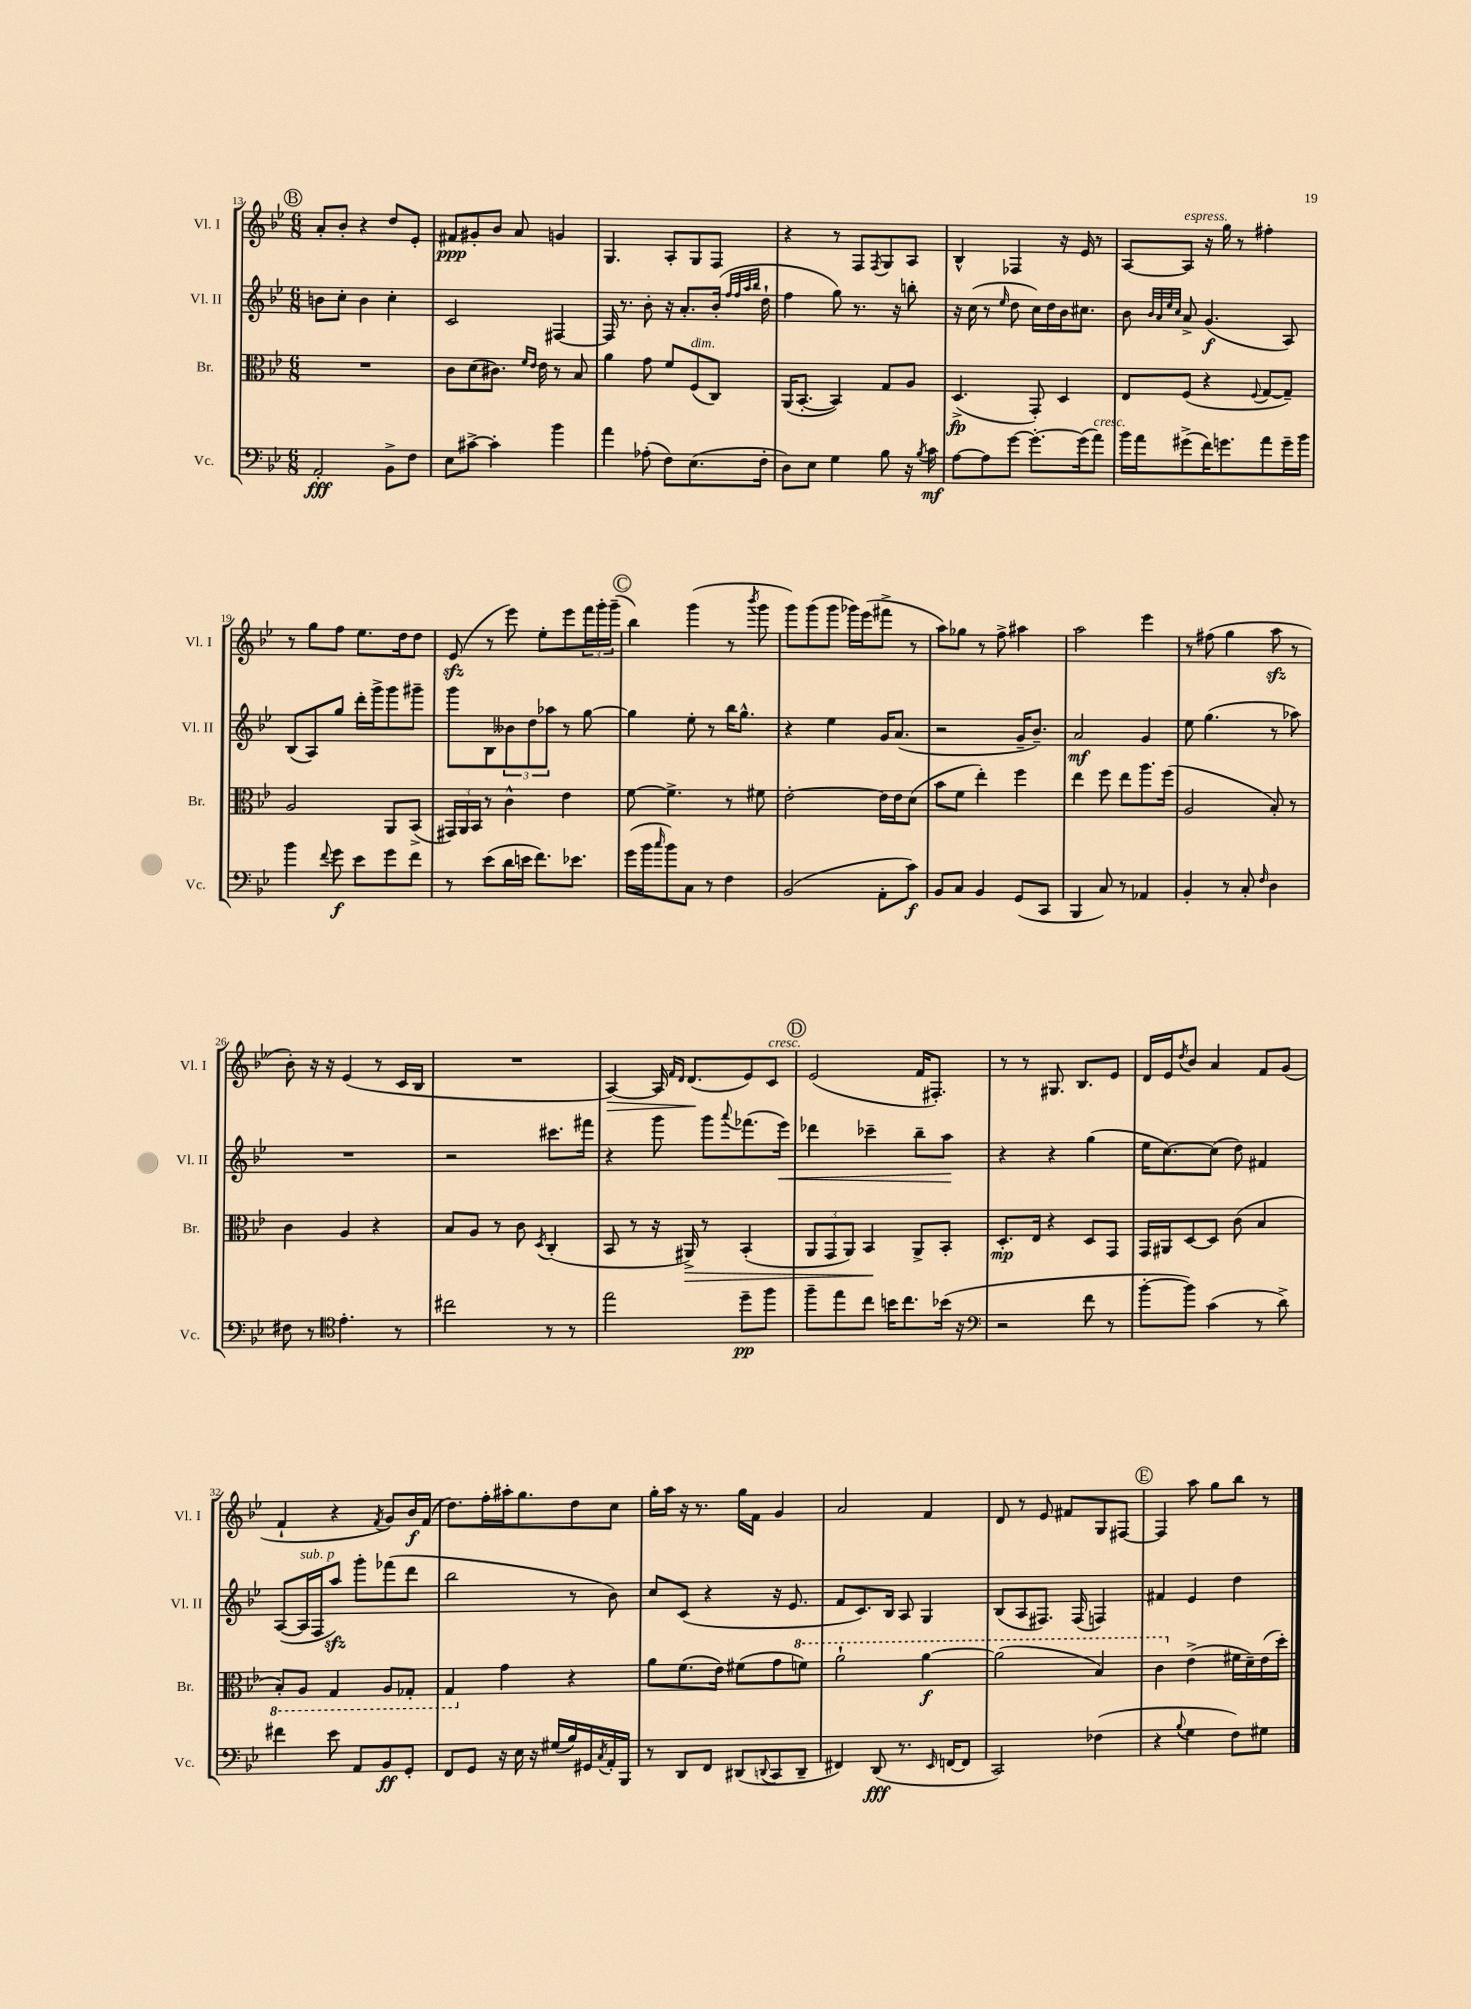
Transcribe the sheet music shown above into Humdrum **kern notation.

**kern	**dynam	**kern	**dynam	**kern	**dynam	**kern	**dynam
*part4	*part4	*part3	*part3	*part2	*part2	*part1	*part1
*staff4	*staff4	*staff3	*staff3	*staff2	*staff2	*staff1	*staff1
*I"Vc.	*	*I"Br.	*	*I"Vl. II	*	*I"Vl. I	*
*I'Vc.	*	*I'Br.	*	*I'Vl. II	*	*I'Vl. I	*
*clefF4	*	*clefC3	*	*clefG2	*	*clefG2	*
*k[b-e-]	*	*k[b-e-]	*	*k[b-e-]	*	*k[b-e-]	*
*M6/8	*	*M6/8	*	*M6/8	*	*M6/8	*
!!LO:REH:place=s1:t=B
=13	=13	=13	=13	=13	=13	=13	=13
2AA'/	fff	2.r	.	8bn\L	.	8a'/L	.
.	.	.	.	8cc'\J	.	8b-'/J	.
.	.	.	.	4b\	.	4r	.
8BB-^\L	.	.	.	4cc'\	.	8dd/L	.
8F\J	.	.	.	.	.	8e-'/J	.
=14	=14	=14	=14	=14	=14	=14	=14
8E-\L	.	8c\L	.	2c/	.	8f#X/L	ppp
[8c#X^\J	.	(8d\	.	.	.	8g#X'/	.
4c#'\]	.	8.c#X\J)	.	.	.	8b-/J	.
.	.	.	.	.	.	8a/	.
.	.	16qqf/LL	.	.	.	.	.
.	.	16qqe-/JJ	.	.	.	.	.
.	.	16e-\	.	.	.	.	.
4b-\	.	8r	.	[4F#X/	.	4gn/	.
.	.	8B-/	.	.	.	.	.
=15	=15	=15	=15	=15	=15	=15	=15
4a\	.	4a\	.	16F#/]	.	4.G/	.
.	.	.	.	8.r	.	.	.
(8A-X'\	.	8g\	.	8b-'\	.	.	.
8F\L)	.	8f/L	.	16r	.	8A'/L	.
.	.	.	.	8.a'/L	.	.	.
!	!	!LO:TX:a:i:t=dim.	!	!	!	!	!
(8.E-\	.	(8F/	.	.	.	8G/	.
.	.	8C/J)	.	(16b-'/Jk	.	8F/J	.
.	.	.	.	32qqff/LLL	.	.	.
.	.	.	.	32qqff/	.	.	.
.	.	.	.	32qqaa/	.	.	.
.	.	.	.	32qqbb-/JJJ	.	.	.
16F'\Jk	.	.	.	16dd`\	.	.	.
=16	=16	=16	=16	=16	=16	=16	=16
8D\L)	.	(16AA/KL	.	4ff\	.	4r	.
.	.	[8.BB-'/J	.	.	.	.	.
8E-\J	.	.	.	.	.	.	.
4G\	.	4BB-/])	.	8gg\)	.	8r	.
.	.	.	.	8.r	.	8F/L	.
.	.	.	.	.	.	8qF/	.
8B-\	.	8G/L	.	.	.	8G/	.
.	.	.	.	16r	.	.	.
16r	.	8A/J	.	8bbn'\	.	8A/J	.
8qB-/	.	.	.	.	.	.	.
16c\	mf	.	.	.	.	.	.
=17	=17	=17	=17	=17	=17	=17	=17
[8A\L	.	(4.D^/	fp	16r	.	4B-^^/	.
.	.	.	.	(16cc\	.	.	.
8A\]	.	.	.	8r	.	.	.
.	.	.	.	16qqee-/	.	.	.
[8g\J	.	.	.	8dd\	.	4F-X/	.
8.g'\L_	.	8GG'/)	.	16cc\LL)	.	.	.
.	.	.	.	16dd\	.	.	.
.	.	4D/	.	16b-\J	.	16r	.
(16g\k]	.	.	.	8.cc#X\J	.	16e-/	.
!LO:TX:a:i:t=cresc.	!	!	!	!	!	!	!
8a\J)	.	.	.	.	.	8r	.
=18	=18	=18	=18	=18	=18	=18	=18
16b-\LL	.	8E-/L	.	8b-\	.	[8A/L	.
16a\J	.	.	.	.	.	.	.
.	.	.	.	32qqb-/LLL	.	.	.
.	.	.	.	32qqa/	.	.	.
.	.	.	.	32qqee-/	.	.	.
.	.	.	.	32qqcc/JJJ	.	.	.
!	!	!	!	!	!	!LO:TX:a:i:t=espress.	!
(8g#X^\	.	(8F/J	.	8a^/	.	8A/J]	.
16f\K)	.	4r	.	(4.g/	f	16r	.
8.gn\	.	.	.	.	.	16gg\	.
.	.	.	.	.	.	8r	.
.	.	8qqF/	.	.	.	.	.
8a\	.	[8G/L	.	.	.	4ff#X'\	.
16g~\L	.	8G~/J])	.	8A/)	.	.	.
16b-\JJ	.	.	.	.	.	.	.
!!LO:LB:g=z
=19	=19	=19	=19	=19	=19	=19	=19
4b-\	.	2A/	.	(8B-/L	.	8r	.
.	.	.	.	8A/)	.	8gg\L	.
8qqf/	.	.	.	.	.	.	.
8g\	f	.	.	8gg/J	.	8ff\J	.
8e-\L	.	.	.	16ddd'\LL	.	8.ee-\L	.
.	.	.	.	16ggg^\J	.	.	.
8g\	.	8AA/L	.	8ggg\	.	.	.
.	.	.	.	.	.	16dd\k	.
8f\J	.	(8BB-^/J	.	8ggg#X~\J	.	8dd\J	.
=20	=20	=20	=20	=20	=20	=20	=20
8r	.	24GG#X/LL)	.	8ggg\L	.	(8e-zz/	.
.	.	24AA/	.	.	.	.	.
.	.	24BB-/JJ	.	.	.	.	.
(8e-\L	.	8r	.	8B-\	.	8r	.
16d\L	.	4c^^\	.	12b--X\	.	8eee-\)	.
16en\JJ	.	.	.	.	.	.	.
.	.	.	.	12dd\	.	.	.
8.f\L)	.	.	.	.	.	8ee-'\L	.
.	.	.	.	12aa-X\J	.	.	.
.	.	4e-\	.	8r	.	8eee-\	.
8.e-X\J	.	.	.	.	.	.	.
.	.	.	.	[8gg\	.	24fff\L	.
.	.	.	.	.	.	24ggg'\	.
.	.	.	.	.	.	(24ggg~\JJ	.
!!LO:REH:place=s1:t=C
=21	=21	=21	=21	=21	=21	=21	=21
(16g\LL	.	[8f\	.	4gg\]	.	4bb-\)	.
16b-\J	.	.	.	.	.	.	.
16qqcc/	.	.	.	.	.	.	.
8b-\)	.	4.f^\]	.	.	.	.	.
8C\J	.	.	.	8ee-'\	.	(4ggg\	.
8r	.	.	.	8r	.	.	.
4F\	.	8r	.	16bb-\KL	.	8r	.
.	.	.	.	8.gg^^\J	.	.	.
.	.	.	.	.	.	8qbbb-/	.
.	.	8f#X\	.	.	.	8ggg\	.
=22	=22	=22	=22	=22	=22	=22	=22
(2BB-/	.	[2e-'\	.	4r	.	8ggg\L)	.
.	.	.	.	.	.	(8ggg\	.
.	.	.	.	4ee-\	.	8ggg\J	.
.	.	.	.	.	.	16ggg-X\LL)	.
.	.	.	.	.	.	(16eee-\J	.
8AA'\L	.	16e-\LL]	.	16g/KL	.	8fff#X^\J	.
.	.	16e-\J	.	(8.a/J	.	.	.
8c\J)	f	(8d\J	.	.	.	8r	.
=23	=23	=23	=23	=23	=23	=23	=23
8BB-/L	.	8b-\L	.	2r	.	8aa\L)	.
8C/J	.	8f\J	.	.	.	8gg-X\J	.
4BB-/	.	4ee-'\)	.	.	.	8r	.
.	.	.	.	.	.	8ff^\	.
(8GG/L	.	4ff\	.	16g~/KL	.	4aa#X\	.
.	.	.	.	8.b-~/J)	.	.	.
8CC/J	.	.	.	.	.	.	.
=24	=24	=24	=24	=24	=24	=24	=24
4BBB-/	.	4ee-\	.	2a/	mf	2aa\	.
8C/)	.	8ff\	.	.	.	.	.
8r	.	8ee-\L	.	.	.	.	.
4AA-X/	.	8.aa\	.	4g/	.	4eee-\	.
.	.	(16ff\Jk	.	.	.	.	.
=25	=25	=25	=25	=25	=25	=25	=25
4BB-'/	.	2A/	.	8ee-\	.	8r	.
.	.	.	.	(4.gg\	.	(8ff#X\	.
8r	.	.	.	.	.	4gg\	.
8C'/	.	.	.	.	.	.	.
16qqF/	.	.	.	.	.	.	.
4D\	.	8B-'/)	.	8r	.	8aazz\	.
.	.	8r	.	8aa-X\)	.	8r	.
!!LO:LB:g=z
=26	=26	=26	=26	=26	=26	=26	=26
8F#X\	.	4c\	.	2.r	.	8b-'\)	.
8r	.	.	.	.	.	16r	.
.	.	.	.	.	.	16r	.
*clefC4	*	*	*	*	*	*	*
4.e-'\	.	4A/	.	.	.	(4e-/	.
.	.	4r	.	.	.	8r	.
8r	.	.	.	.	.	16c/LL	.
.	.	.	.	.	.	16B-/JJ	.
=27	=27	=27	=27	=27	=27	=27	=27
2cc#X\	.	8B-/L	.	2r	.	2.r	.
.	.	8A/J	.	.	.	.	.
.	.	8r	.	.	.	.	.
.	.	8c\	.	.	.	.	.
.	.	8qD/	.	.	.	.	.
8r	.	(4C'/	.	8.ccc#X\L	.	.	.
8r	.	.	.	.	.	.	.
.	.	.	.	16fff#X\Jk	.	.	.
=28	=28	=28	=28	=28	=28	=28	=28
!	!	!	!	!	!	!	!LO:HP:b
2ee-\	.	8BB-/	.	4r	.	[4A/)	>
.	.	8r	.	.	.	.	.
.	.	16r	.	8ggg\	.	16A/]	.
.	.	.	.	.	.	16qqf/LL	.
.	.	.	.	.	.	16qqd/JJ	.
!	!	!	!LO:HP:b	!	!	!	!
.	.	16AA#X^/)	>	.	.	(8.d/L	.
.	.	8r	.	8ggg\L	.	.	.
.	.	.	.	8qqaaa/	.	.	.
8dd~\L	pp	(4BB-'/	.	(8.fff-X\	.	8e-/)	]
!	!	!	!	!	!	!LO:TX:a:i:t=cresc.	!
8ff\J	.	.	.	.	.	8c/J	.
!	!	!	!	!	!LO:HP:b	!	!
.	.	.	.	16eee-\Jk)	<	.	.
!!LO:REH:place=s1:t=D
=29	=29	=29	=29	=29	=29	=29	=29
8ff~\L	.	12AA/L	.	4ddd-X\	.	(2e-/	.
.	.	12GG/	.	.	.	.	.
8ee-\	.	.	.	.	.	.	.
.	.	12AA/J)	.	.	.	.	.
8cc\J	.	4BB-/	.	4ccc-X~\	.	.	.
16bn\KL	.	.	.	.	.	.	.
8.cc\	.	.	.	.	.	.	.
.	.	8AA^/L	]	8bb-~\L	.	16f/KL	.
.	.	.	.	.	.	8.F#X'/J)	.
(16b-X\Jk	.	8BB-'/J	.	8aa\J	.	.	.
16r	.	.	.	.	.	.	.
.	.	.	.	.	[	.	.
=30	=30	=30	=30	=30	=30	=30	=30
*clefF4	*	*	*	*	*	*	*
2r	.	8.D'/L	mp	4r	.	8r	.
.	.	.	.	.	.	8r	.
.	.	16E-/Jk	.	.	.	.	.
.	.	4r	.	4r	.	8.G#X/	.
.	.	.	.	.	.	8.B-/L	.
8f\	.	8D/L	.	(4gg\	.	.	.
8r	.	8GG/J	.	.	.	8e-/J	.
=31	=31	=31	=31	=31	=31	=31	=31
[8b-'\L	.	16GG/LL	.	16ee-\KL	.	16d/LL	.
.	.	16AA#X/J	.	[8.cc\)	.	16e-/J	.
.	.	.	.	.	.	8qdd/	.
8b-\J])	.	[8D/	.	.	.	8b-/J	.
(4c\	.	8D/J]	.	(8cc\J]	.	4a/	.
.	.	(8c\	.	8dd\)	.	.	.
8r	.	4B-/	.	4f#X/	.	8f/L	.
8d^\)	.	.	.	.	.	(8g/J	.
!!LO:LB:g=z
=32	=32	=32	=32	=32	=32	=32	=32
*	*	*8ba	*	*	*	*	*
4f#X\	.	8BB-'/L)	.	([8A/L	.	4f`/	.
!	!	!	!	!LO:TX:a:i:t=sub. p	!	!	!
.	.	8AA/J	.	16A/L]	.	.	.
.	.	.	.	16F/J	.	.	.
8e-\	.	4GG/	.	8aazz/J)	.	4r	.
8AA/L	.	.	.	8ggg'\L	.	.	.
.	.	.	.	.	.	8qf/	.
8BB-/	ff	8AA/L	.	(8fff-X\	.	8g/L)	.
8GG'/J	.	8GG-X'/J	.	8ddd\J	.	16b-/L	f
.	.	.	.	.	.	(16f/JJ	.
=33	=33	=33	=33	=33	=33	=33	=33
8FF/L	.	4GG/	.	2bb-\	.	8.dd\L)	.
8GG/J	.	.	.	.	.	.	.
.	.	.	.	.	.	16ff'\L	.
*	*	*X8ba	*	*	*	*	*
16r	.	4g\	.	.	.	16aa#X'\J	.
16E-\	.	.	.	.	.	8.gg\	.
16r	.	.	.	.	.	.	.
(16G#X/LL	.	.	.	.	.	.	.
16B-/)	.	4r	.	8r	.	8dd\	.
16GG#X/	.	.	.	.	.	.	.
8qC/	.	.	.	.	.	.	.
16AA'/	.	.	.	8b-\)	.	8cc\J	.
16BBB-/JJ	.	.	.	.	.	.	.
=34	=34	=34	=34	=34	=34	=34	=34
8r	.	8a\L	.	8cc/L	.	16gg'\LL	.
.	.	.	.	.	.	16aa\JJ	.
8DD/L	.	(8.f\	.	(8c/J	.	16r	.
.	.	.	.	.	.	8.r	.
8FF/J	.	.	.	4r	.	.	.
.	.	16e-\Jk)	.	.	.	.	.
(8DD#X/L	.	(8f#X\L	.	.	.	16gg\LL	.
.	.	.	.	.	.	16f\JJ	.
8qqDDn/	.	.	.	.	.	.	.
8CC/	.	8g\	.	16r	.	4g/	.
.	.	.	.	8.e-/	.	.	.
*	*	*8va	*	*	*	*	*
8DD~/J	.	8ffn\J)	.	.	.	.	.
=35	=35	=35	=35	=35	=35	=35	=35
4FF#X/)	.	2aa`\	.	8f/L	.	2a/	.
.	.	.	.	8.c/)	.	.	.
(8DD/	fff	.	.	.	.	.	.
.	.	.	.	16B-/Jk	.	.	.
8.r	.	.	.	8A/	.	.	.
.	.	[4aa\	f	4G/	.	4f/	.
16qqEE-/	.	.	.	.	.	.	.
[16FFn/KL	.	.	.	.	.	.	.
8FF/J]	.	.	.	.	.	.	.
=36	=36	=36	=36	=36	=36	=36	=36
2CC/)	.	(2aa\]	.	(8B-/L	.	8d/	.
.	.	.	.	8A/	.	8r	.
.	.	.	.	8.F#X/J)	.	8e-/	.
.	.	.	.	.	.	8f#X/L	.
.	.	.	.	(16F#/	.	.	.
(4F-X\	.	4b-/)	.	4Fn/)	.	8G/	.
.	.	.	.	.	.	[8F#X/J	.
!!LO:REH:place=s1:t=E
=37	=37	=37	=37	=37	=37	=37	=37
4r	.	4cc\	.	4f#X/	.	4F#/]	.
8qqB-/	.	.	.	.	.	.	.
*	*	*X8va	*	*	*	*	*
4G\	.	(4e-^\	.	4e-/	.	8aa\	.
.	.	.	.	.	.	8gg\L	.
8F\L)	.	16f#X\LL	.	4dd\	.	8bb-\J	.
.	.	16d~\)	.	.	.	.	.
8G#X\J	.	(16e-\	.	.	.	8r	.
.	.	16dd'\JJ)	.	.	.	.	.
==	==	==	==	==	==	==	==
*-	*-	*-	*-	*-	*-	*-	*-
